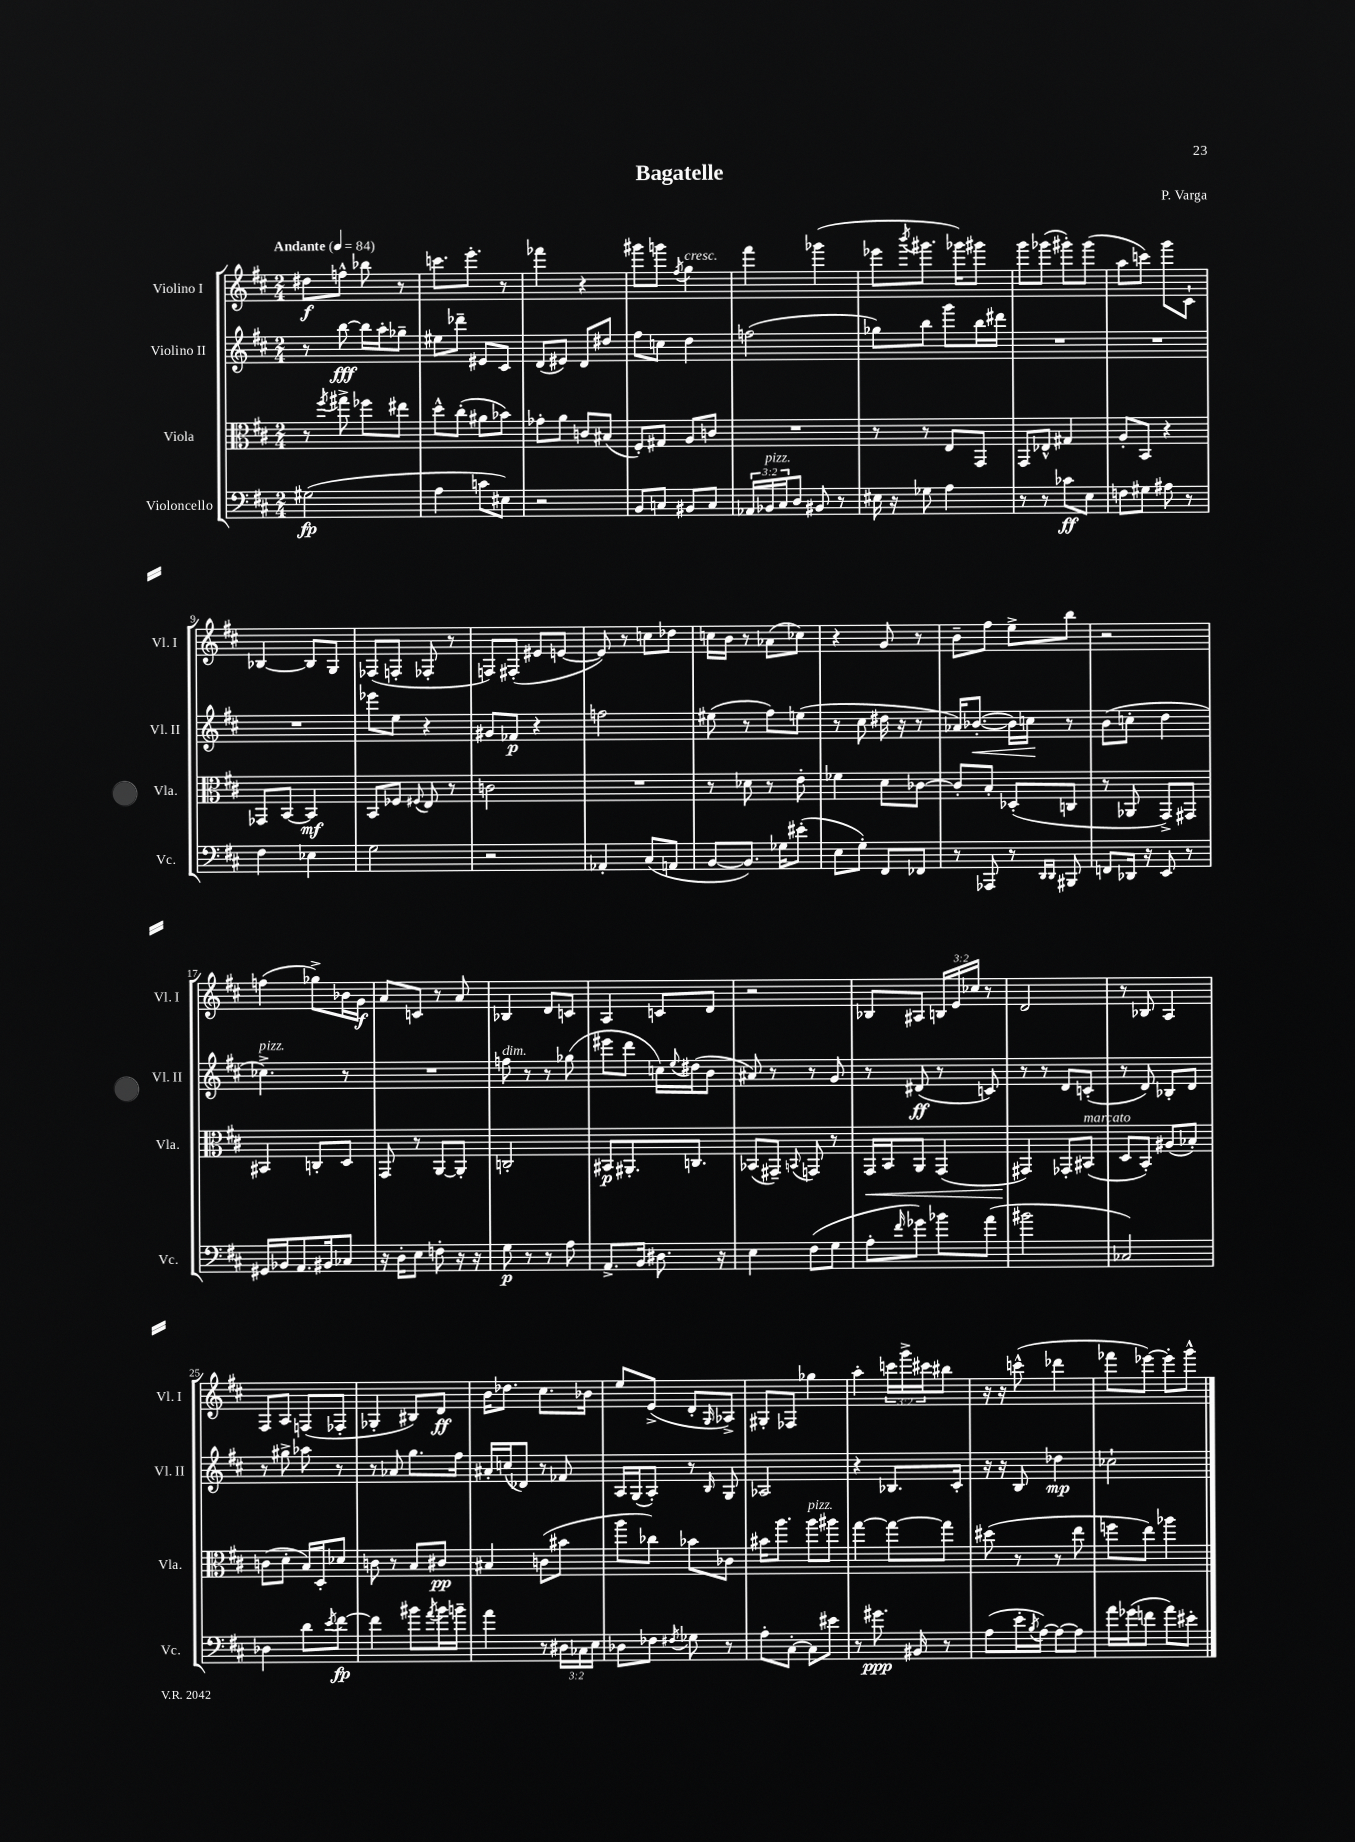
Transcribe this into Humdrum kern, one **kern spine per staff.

**kern	**kern	**kern	**kern
*staff4	*staff3	*staff2	*staff1
*clefF4	*clefC3	*clefG2	*clefG2
*k[f#c#]	*k[f#c#]	*k[f#c#]	*k[f#c#]
*M2/4	*M2/4	*M2/4	*M2/4
*MM84	*MM84	*MM84	*MM84
(2G#	8r	8r	8dd#
.	8qff#	.	.
.	8gg#^	[8bb	8ff^^
.	8ff-	16bb]	8bb-
.	.	16aa'	.
.	8ee#	8gg-~	8r
=	=	=	=
4A	8dd^^	8ee#	8.ccc
.	(8cc#'	8ddd-~	.
.	.	.	8.eee'
8c	8a#	8e#	.
8E#)	8b-)	8c#	8r
=	=	=	=
2r	8g-'	(8d	4fff-
.	8a	8e#)	.
.	8c	8d	4r
.	(8B#	8dd#	.
=	=	=	=
8BB	8F#')	8ff#	8ggg#
8C	8G#	8cc	8ggg
.	.	.	8qff#
8BB#	8A	4dd	4gg
8C	8c	.	.
=	=	=	=
24AA-	2r	(2ff	4fff#
24BB-	.	.	.
24C#	.	.	.
8D	.	.	.
8BB#	.	.	(4ggg-
8r	.	.	.
=	=	=	=
16E#	8r	8gg-)	8eee-
16r	.	.	.
.	.	.	8qbbb
8G-	8r	8bb	8.ggg#
4A	8E	8ggg	.
.	.	.	16ggg-)
.	8GG	16bb	8ggg#
.	.	16ddd#	.
=	=	=	=
8r	8GG	2r	8ggg
8r	8E-^^	.	(8ggg-
8c-	4G#	.	8ggg#')
8E	.	.	(8ggg#
=	=	=	=
8F	8A'	2r	8aa
8G#	8BB	.	8ccc)
8A#	4r	.	8ggg
8r	.	.	8c#`
=	=	=	=
4F#	8GG-	2r	[4B-
.	[8BB	.	.
4E-	4BB]	.	8B-]
.	.	.	8G
=	=	=	=
2G	8BB	8eee-	(8F-
.	8F-	8ee	8F'
.	8qqF#	.	.
.	8E	4r	8F-'
.	8r	.	8r
=	=	=	=
2r	2c	8g#	8F)
.	.	8f-	(8F#'
.	.	4r	8e#
.	.	.	[8e
=	=	=	=
4AA-'	2r	2ff	8e])
.	.	.	8r
(8C#	.	.	8cc
8AA	.	.	8dd-
=	=	=	=
[8BB	8r	(8ee#	16cc
.	.	.	16b
8.BB])	8d-	8r	8r
.	8r	8ff#)	(8a-
16G-	.	.	.
(8e#'	8e'	(8ee	8cc-)
=	=	=	=
8E	4f-	8r	4r
8G')	.	8cc#	.
8FF#	8d	16dd#	8g
.	.	16r	.
8FF-	[8c-	8r	8r
=	=	=	=
8r	8c-']	16a-)	8b~
.	.	([8.b-'	.
8AAA-	8B'	.	8ff#
8r	(8D-'	16b-])	8ee^
.	.	16cc	.
16qqDD	.	.	.
16qqDD	.	.	.
8BBB#	8C	8r	8bb
=	=	=	=
8FF	8r	(8b	2r
16DD-	8AA-	8cc'	.
16r	.	.	.
8EE	8GG^)	4dd	.
8r	8GG#	.	.
=	=	=	=
16GG#	4BB#	4.cc-^)	(4ff
16BB-	.	.	.
8.AA	.	.	.
.	8C'	.	8gg-^)
16BB#	.	.	.
8C-	8D	8r	16b-
.	.	.	16g
=	=	=	=
16r	8GG	2r	8a
16D'	.	.	.
8E	8r	.	8c
8F'	[8AA	.	8r
16r	8AA']	.	8a
16r	.	.	.
=	=	=	=
8G	2C'	8ff	4B-
8r	.	8r	.
8r	.	8r	8d
8A	.	(8gg-	8c
=	=	=	=
8.AA^	8BB#	8eee#	4A
.	8.AA#'	8ddd	.
16BB	.	.	.
8.D#	.	16cc)	8c
.	.	8qqee	.
.	8.C	(16dd#	.
.	.	8b	8d
16r	.	.	.
=	=	=	=
4E	(8BB-	8a#)	2r
.	8GG#~)	8r	.
.	8qqBB	.	.
(8F#	8GG	8r	.
8G	8r	8g	.
=	=	=	=
8A'	16GG	8r	8B-
.	16BB	.	.
16qqf#	.	.	.
8g-)	8AA	(8d#	8A#
8b-	(4GG	8r	24B
.	.	.	24e
.	.	.	24cc-
(8a	.	8c)	8r
=	=	=	=
2b#	4GG#)	8r	2d
.	.	8r	.
.	8GG-'	8d	.
.	(8BB#	(8c'	.
=	=	=	=
2C-)	8D	8r	8r
.	8BB')	8d)	8B-
.	(8A#	8B-'	4A
.	8B-')	8d	.
=	=	=	=
4D-	(8c	8r	8F#
.	8d'	8gg#^	8A
8d	16B)	8aa-	(8F
.	16D'	.	.
8qe	.	.	.
[8f#	8d-	8r	8F-'
=	=	=	=
4f#]	8c	8r	4G-'
.	8r	8a-	.
8b#	8B	8.gg	8B#)
8qa	.	.	.
16b#	8c#	.	8d
16b~	.	16ff#	.
=	=	=	=
4a	4B#	16a#'	16b
.	.	(16cc	8.dd-
.	.	8d-)	.
8r	(8c	8r	8.cc#
24D#	8b#	8f-	.
24C-	.	.	.
.	.	.	16b-
24E	.	.	.
=	=	=	=
8D-	8aa	16A	8ee
.	.	(16G	.
8F-	8cc-)	8A')	(8e^
8qF#	.	.	.
8G-	8b-	8r	8d'
.	.	16qqB	16qqG
8r	8c-	8G	8A-^)
=	=	=	=
8A'	16b#	2A-	8G#'
.	8.aa	.	.
[8C#'	.	.	8F-
8C#]	8aa	.	4gg-
8e#	8aa#	.	.
=	=	=	=
8r	[4gg	4r	4aa'
8.g#	.	.	.
.	8gg_	8.B-	24ccc
.	.	.	24ggg^
16BB#	.	.	.
.	.	.	24ccc#
8r	8gg]	.	8bb#
.	.	16c#'	.
=	=	=	=
(8A	(8dd#	16r	16r
.	.	16r	16r
16e'	8r	8B	(8ccc^^
8qB	.	.	.
[16A)	.	.	.
8A_	8r	4dd-	4ddd-
8A]	8ee	.	.
=	=	=	=
16a	8ff	2cc-`	8fff-
(16g-	.	.	.
8f	8ee)	.	[8eee-)
8a)	4aa-	.	8eee-']
8e#'	.	.	8ggg^^
==	==	==	==
*-	*-	*-	*-
